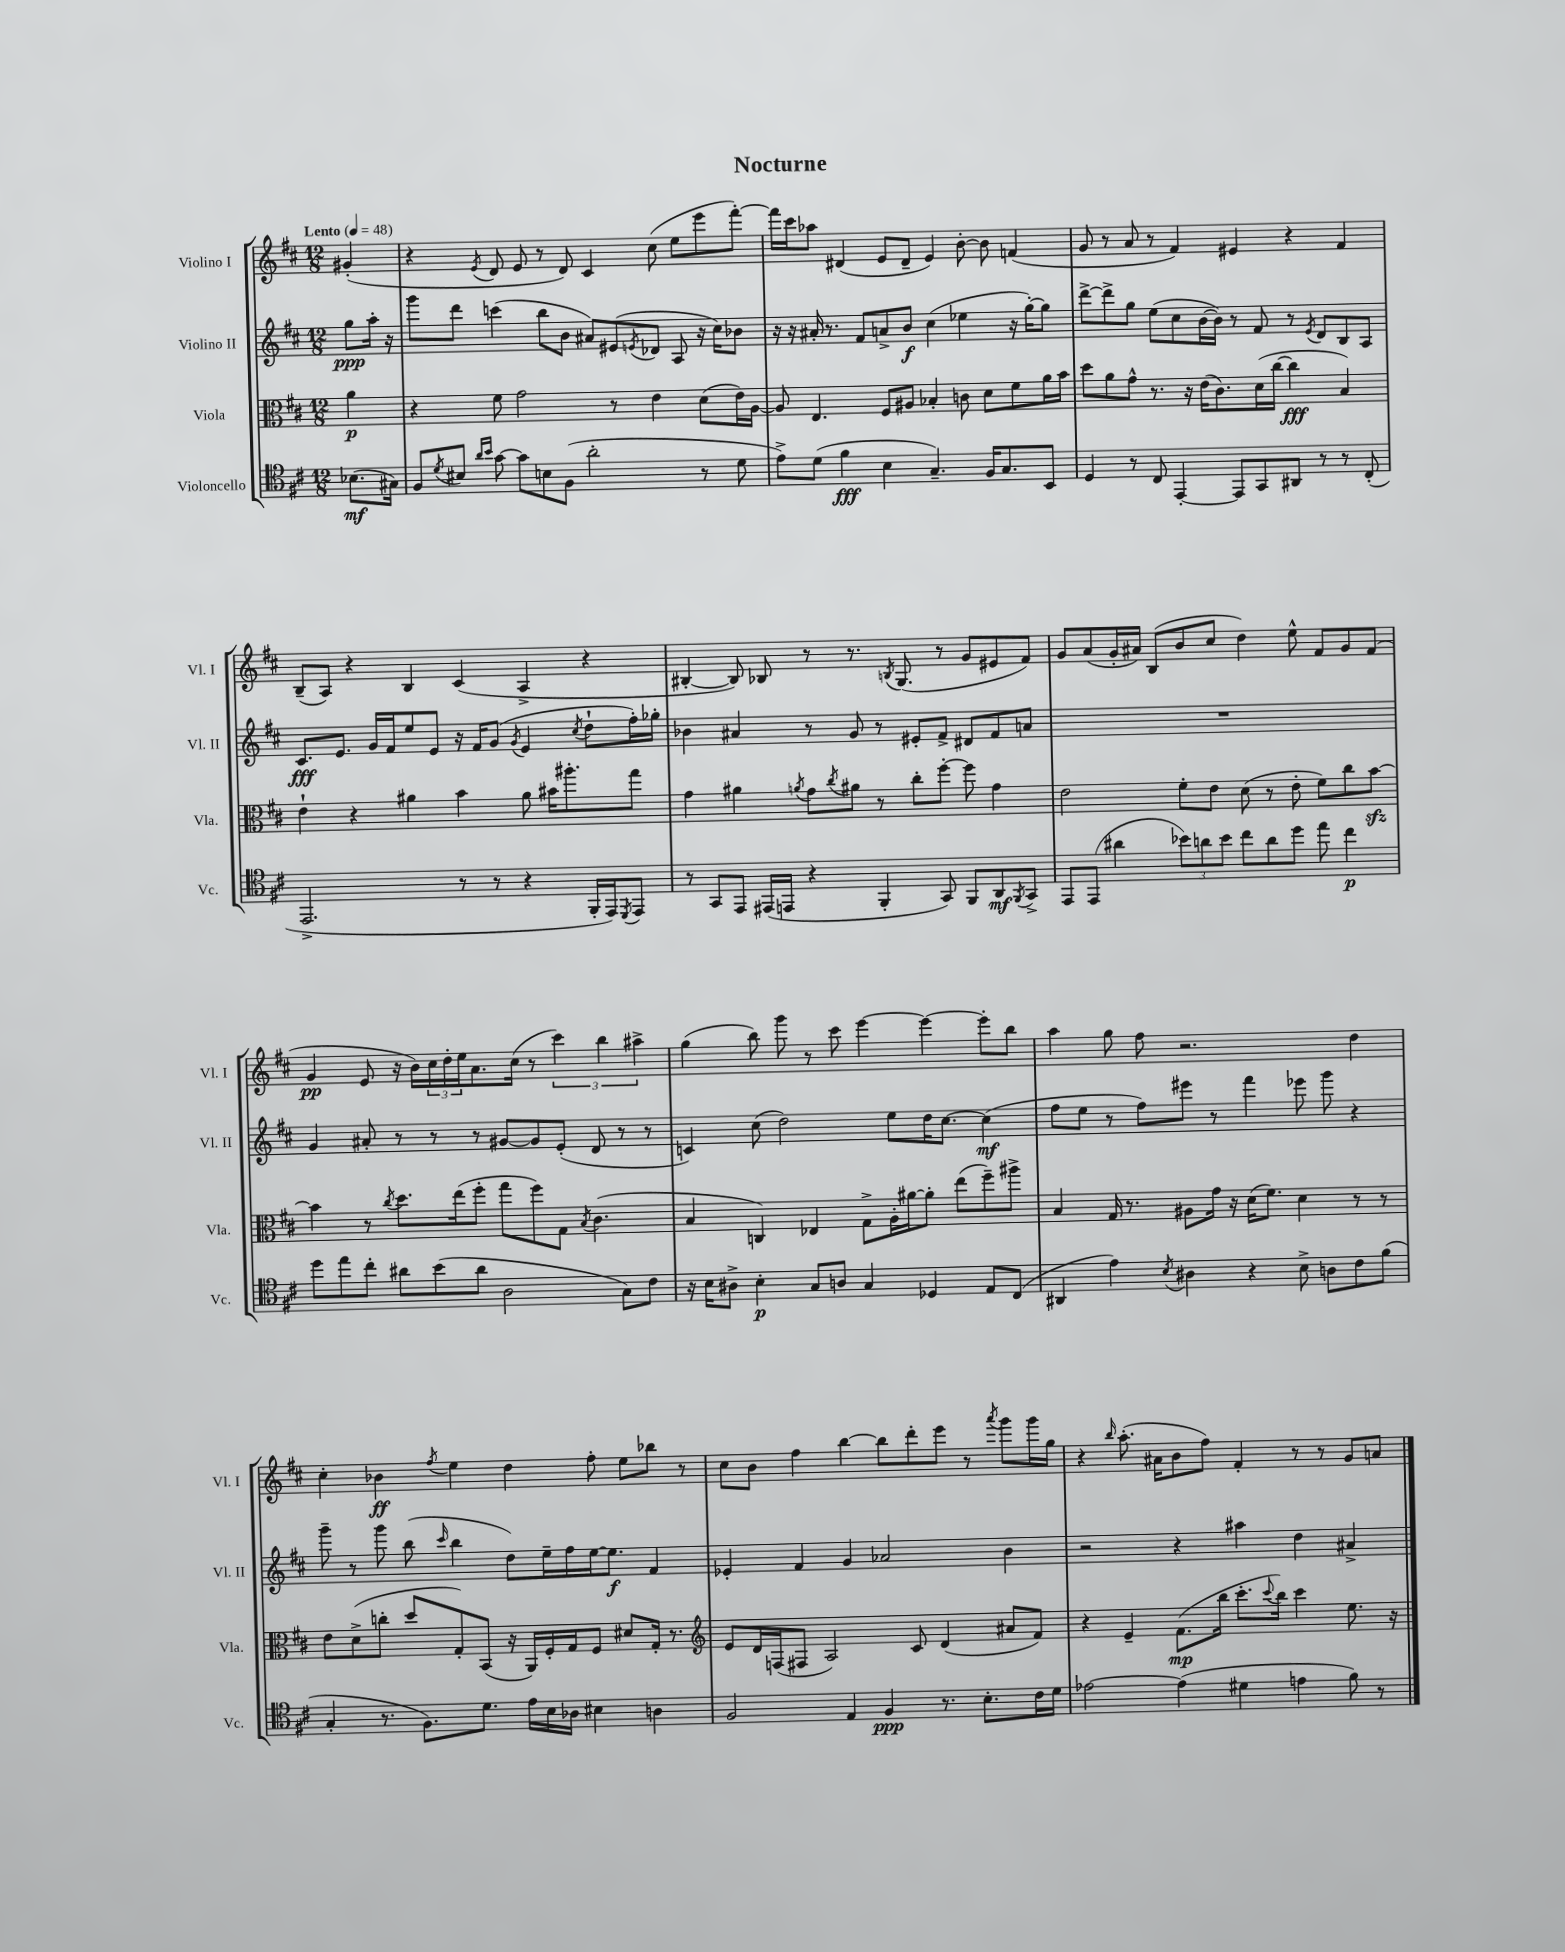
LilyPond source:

\header { title = "Nocturne" }
<<
\new StaffGroup <<
\new Staff = "s0" \with { instrumentName = "Violino I" shortInstrumentName = "Vl. I" } {
    \clef treble \key d \major \numericTimeSignature \time 12/8 \partial 4 \tempo "Lento" 4 = 48
    gis'4-.( |
    r4 \acciaccatura { e'8 } d'8 e'8 r8 d'8) cis'4 cis''8( e''8 e'''8 fis'''8~-.) |
    fis'''16 cis'''16 aes''8 dis'4( e'8 dis'8-- e'4) b'8~-. b'8 f'4( |
    g'8 r8 a'8 r8 fis'4) eis'4 r4 fis'4 |
    b8--( a8) r4 b4 cis'4( a4-> r4 |
    bis4~-. bis8) bes8 r8 r8. \acciaccatura { b8 } g8.( r8 g'8 eis'8 fis'8) |
    g'8 a'8( g'16-. ais'16) b8( b'8 cis''8 d''4) e''8-^ fis'8 g'8 fis'8( |
    g'4\pp e'8 r16 b'16) \tuplet 3/2 { cis''16 d''16-. e''16 } a'8. cis''16( r8 \tuplet 3/2 { cis'''4) b''4 ais''4-> } |
    g''4( b''8) g'''8 r8 cis'''8 e'''4~ e'''4~ e'''8-. b''8 |
    a''4 g''8 fis''8 r2. d''4 |
    cis''4-. bes'4\ff \acciaccatura { fis''8 } e''4 d''4 fis''8-. e''8 bes''8 r8 |
    cis''8 b'8 fis''4 b''4~ b''8 d'''8-. e'''8 r8 \acciaccatura { a'''8 } g'''8 g'''16 g''16 |
    r4 \grace { b''16 } a''8.-.( ais'16 b'8 fis''8) fis'4-. r8 r8 g'8 a'8 \bar "|." |
}
\new Staff = "s1" \with { instrumentName = "Violino II" shortInstrumentName = "Vl. II" } {
    \clef treble \key d \major \numericTimeSignature \time 12/8 \partial 4
    g''8\ppp a''16-. r16 |
    g'''8 d'''8 c'''4( b''8 b'8 ais'8) eis'8( \acciaccatura { e'8 } des'8 a8 r16 cis''16) bes'8 |
    r16 r16 ais'16-. r8. fis'8 a'8-> b'8\f cis''4( ees''4 r16 g''16~-.) g''8 |
    d'''8~-> d'''8-> g''8 e''8( cis''8 b'16~ b'16) r8 fis'8 r8 \acciaccatura { e'8 } d'8 b8 a8 |
    cis'8.\fff e'8. g'16 fis'16 e''8 e'8 r16 fis'16 g'8( \acciaccatura { g'8 } e'4 \acciaccatura { cis''8 } d''8-! fis''16-.) ges''16-. |
    bes'4 ais'4 r8 g'8 r8 eis'8-. fis'8-> dis'8 fis'8 a'8 |
    R1. |
    g'4 ais'8-. r8 r8 r8 gis'8~ gis'8 e'8-.( d'8 r8 r8 |
    c'4) cis''8( d''2) e''8 d''16 cis''8.~ cis''4\mf( |
    fis''8 e''8 r8 fis''8) eis'''8 r8 fis'''4 ees'''8 g'''8 r4 |
    g'''8-- r8 g'''8 b''8( \grace { cis'''16 } b''4 d''8) e''16-- fis''16 e''16~ e''8.\f fis'4 |
    ees'4-. fis'4 g'4 aes'2 b'4 |
    r2 r4 ais''4 d''4 ais'4-> \bar "|." |
}
\new Staff = "s2" \with { instrumentName = "Viola" shortInstrumentName = "Vla." } {
    \clef alto \key d \major \numericTimeSignature \time 12/8 \partial 4
    a'4\p |
    r4 fis'8 g'2 r8 e'4 d'8( e'16) a16~ |
    a8 e4. fis8 ais8 bes4-. c'8 d'8 fis'8 a'16 b'16 |
    d''8 a'8 g'8-^ r8. r16 e'16( cis'8.) d'16( cis''16~ cis''4\fff b4) |
    e'4-! r4 ais'4 b'4 ais'8 bis'16 ais''8.-. g''8 |
    g'4 ais'4 \acciaccatura { a'8 } g'8 \acciaccatura { cis''8 } ais'8 r8 cis''8-. fis''8~-. fis''8 g'4 |
    e'2 fis'8-. e'8 d'8( r8 e'8-. fis'8) cis''8 b'8~\sfz |
    b'4 r8 \acciaccatura { cis''8 } d''8. e''16( fis''8-. g''8 fis''8) g8 \acciaccatura { b8 } cis'4.( |
    b4 c4) ees4 g8-> a16-. ais'16~ ais'8-. e''8( fis''8--) ais''8-> |
    b4 g16 r8. ais8 g'16 r16 d'16( fis'8.) d'4 r8 r8 |
    e'8 d'8->( c''8-. d''8 g8-.) b,8( r16 a,16) fis16-. g16 fis8 dis'8 g16-. r8. |
    \clef treble e'8 d'16 f16( fis8 a2) cis'8 d'4( ais'8 fis'8) |
    r4 e'4-- fis'8.\mp( b''16 cis'''8.-. \appoggiatura { cis'''8 } b''16) cis'''4 e''8. r16 \bar "|." |
}
\new Staff = "s3" \with { instrumentName = "Violoncello" shortInstrumentName = "Vc." } {
    \clef tenor \key d \major \numericTimeSignature \time 12/8 \partial 4
    bes8.\mf( gis16) |
    fis8 \acciaccatura { d'8 } bis8 \grace { a'16 b'16 } g'8~ g'8 b8 fis8( a'2-. r8 d'8 |
    e'8->) d'8( fis'4\fff b4 g4.--) fis16 g8. b,8 |
    d4 r8 cis8 e,4~-. e,8 g,8 ais,8 r8 r8 cis8-.( |
    e,2.-> r8 r8 r4 fis,16-. e,16) \acciaccatura { d,8 } e,8 |
    r8 g,8 e,8 eis,16( e,16 r4 fis,4-. g,8) fis,8 a,8\mf \acciaccatura { fis,8 } g,8-> |
    e,8 e,8( ais'4 \tuplet 3/2 { bes'8) a'8 bes'8 } cis''8 a'8 d''8 e''8 cis''4\p |
    d''8 e''8 cis''8-. ais'8 b'8( ais'8 a2 g8) cis'8 |
    r16 b16 ais8-> b4-.\p g8 a8 g4 des4 e8 cis8( |
    ais,4 e'4) \acciaccatura { b8 } ais4 r4 b8-> a8 cis'8 fis'8( |
    g4-. r8. fis8.) d'8. e'16 b16 aes16 bis4 a4 |
    fis2 e4 fis4\ppp r8. b8.-. cis'16 d'16 |
    ees'2~ ees'4( dis'4 e'4 fis'8) r8 \bar "|." |
}
>>
>>
\layout { \context { \Score \remove "Bar_number_engraver" } }
